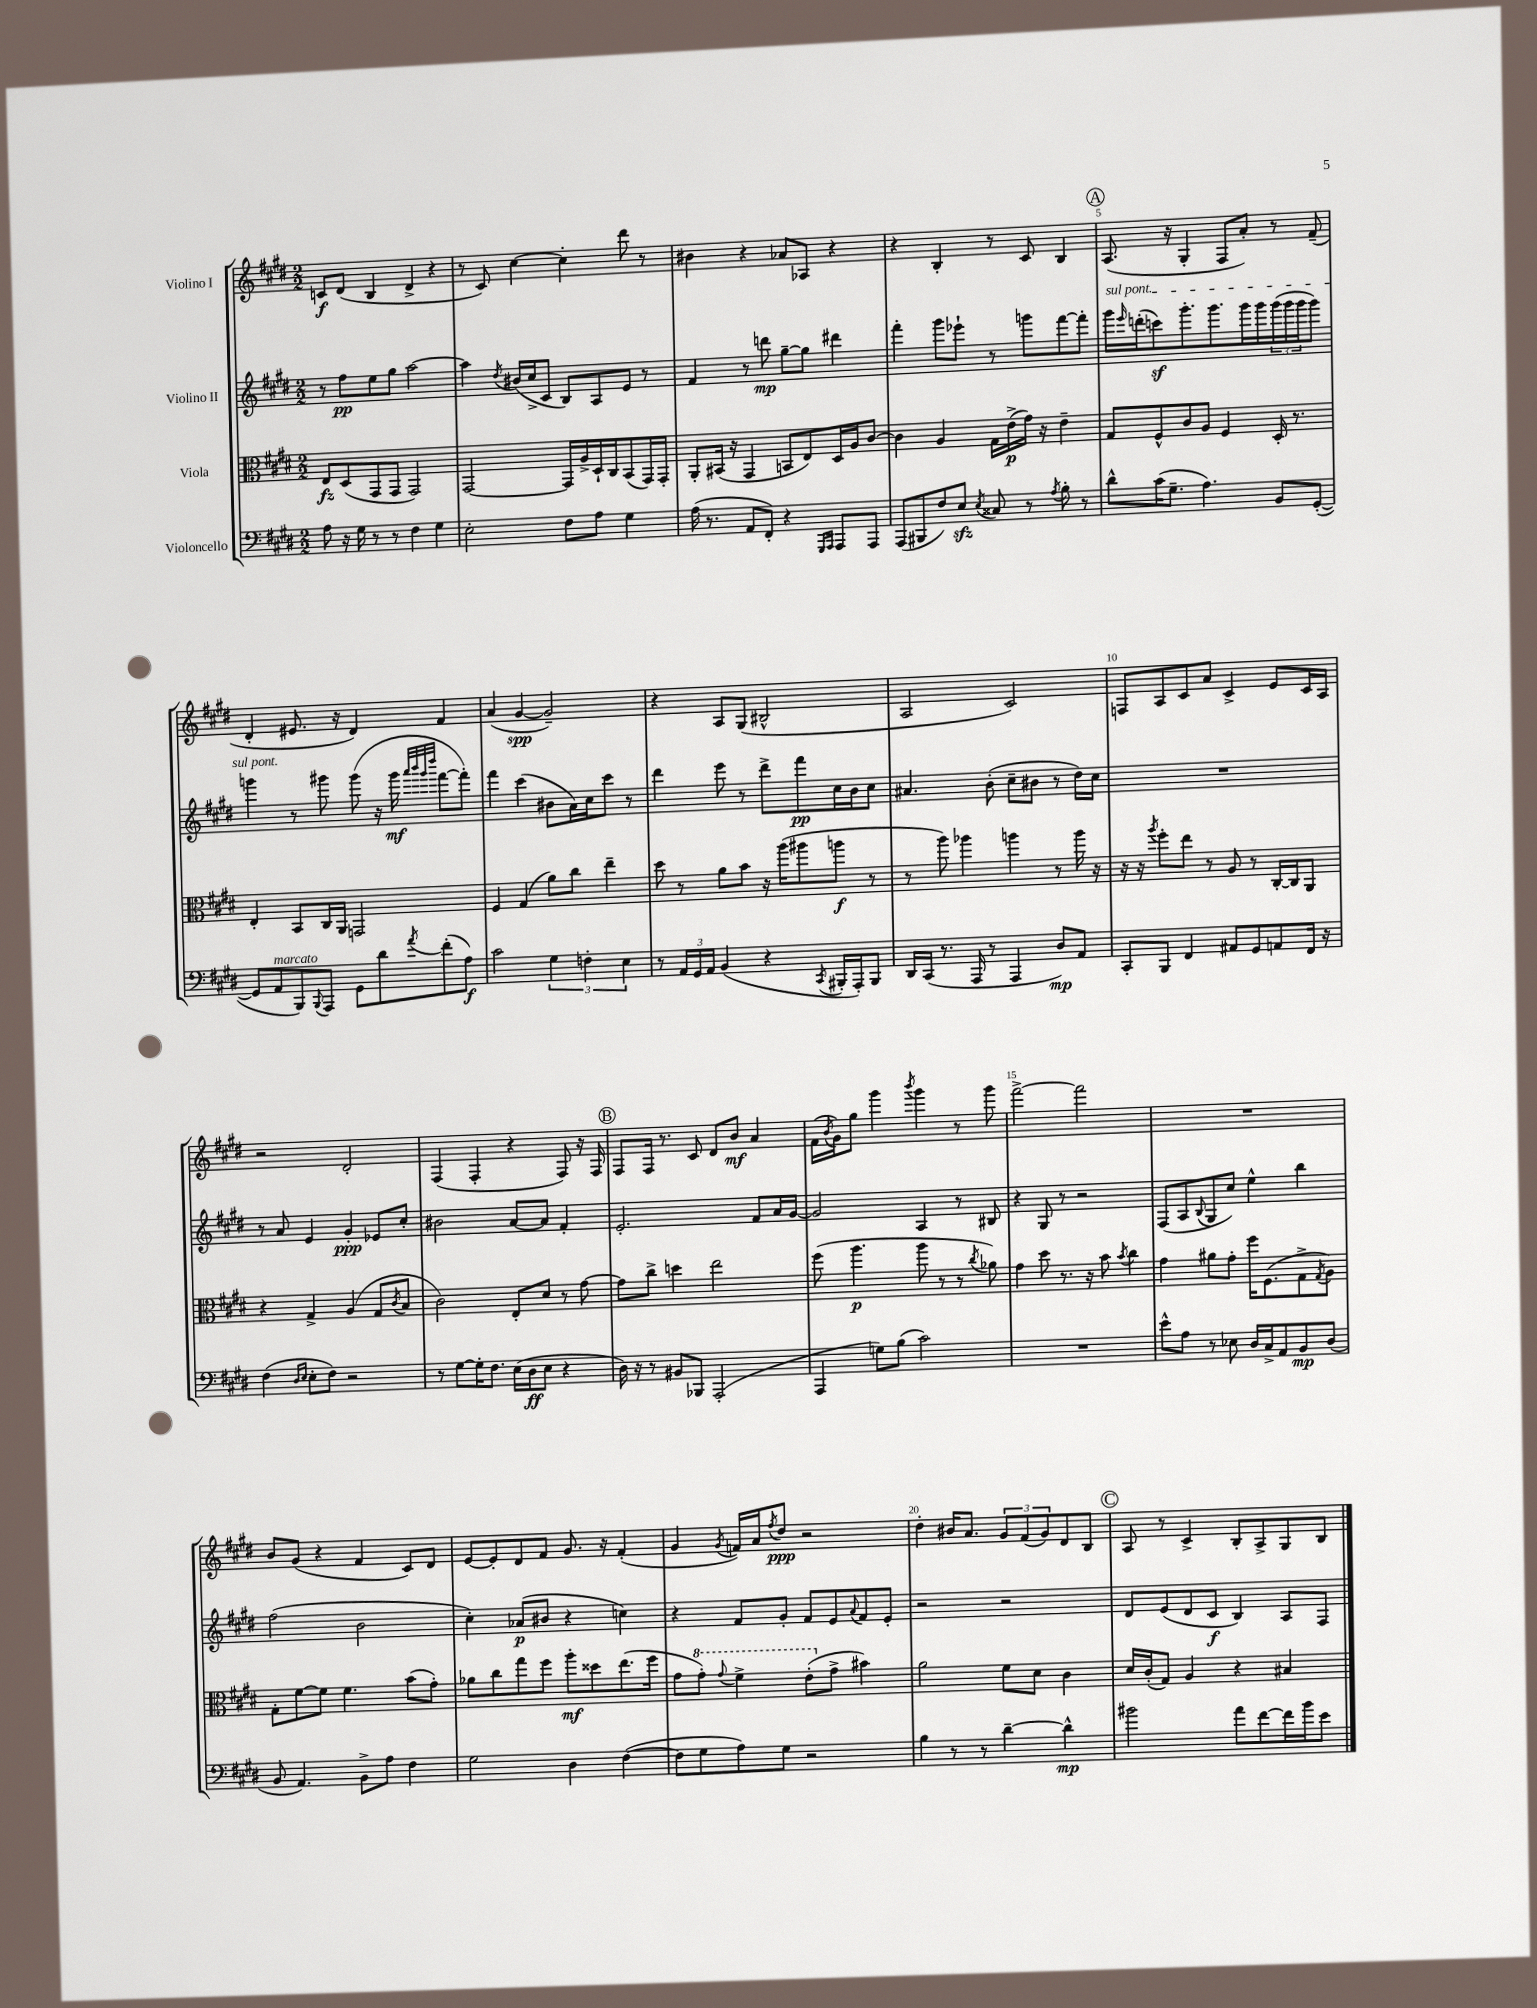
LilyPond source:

<<
\new StaffGroup <<
\new Staff = "s0" \with { instrumentName = "Violino I" } {
    \clef treble \key e \major \numericTimeSignature \time 2/2
    c'8\f dis'8( b4 dis'4-> r4 |
    r8 cis'8) cis''4~ cis''4-. dis'''8 r8 |
    bis'4 r4 aes'8 aes8 r4 |
    r4 b4-. r8 cis'8 b4 |
    \mark \markup { \circle "A" } a8.( r16 gis4-. fis8 a'8-.) r8 fis'8--( |
    dis'4-. eis'8. r16 dis'4) fis'4 |
    a'4( gis'4~\spp gis'2--) |
    r4 a8 gis8( bis2-^ |
    a2 cis'2) |
    f8 a8 cis'8 a'8 cis'4-> e'8 cis'16 a16 |
    r2 dis'2-. |
    fis4( fis4-. r4 fis8) r16 fis16 |
    \mark \markup { \circle "B" } fis8 fis16 r8. cis'8 dis'8 b'8\mf a'4 |
    fis'16( \acciaccatura { b'8 } gis'16) gis''8 gis'''4 \acciaccatura { b'''8 } gis'''4 r8 gis'''8 |
    fis'''2~-> fis'''2 |
    R1 |
    b'8 gis'8( r4 fis'4 cis'8) dis'8 |
    e'8~ e'8-. dis'8 fis'8 gis'8. r16 fis'4-.( |
    gis'4 \acciaccatura { gis'8 } f'16) a'16 \acciaccatura { fis''8 } dis''8\ppp r2 |
    dis''4-. bis'16 a'8. \tuplet 3/2 { gis'8 fis'8( gis'8) } dis'8 b8 |
    \mark \markup { \circle "C" } a8 r8 cis'4-> b8-. a8-> gis8 b8 \bar "|." |
}
\new Staff = "s1" \with { instrumentName = "Violino II" } {
    \clef treble \key e \major \numericTimeSignature \time 2/2
    r8 fis''8\pp e''8 gis''8 a''2~ |
    a''4 \acciaccatura { dis''8 } bis'16( cis''16-> cis'8 b8) a8 e'8 r8 |
    fis'4 r8 d'''8\mp gis''8~-- gis''8 dis'''4 |
    fis'''4-. gis'''8 ees'''8-! r8 g'''8 fis'''8~ fis'''8-. |
    \mark \markup { \circle "A" } \once \override TextSpanner.bound-details.left.text = \markup { \italic "sul pont." } gis'''16\startTextSpan \grace { e'''16 } d'''16-.( c'''8\sf) gis'''8.-. gis'''8. gis'''16 gis'''16 \tuplet 3/2 { gis'''16( gis'''16 gis'''16 } gis'''8) |
    g'''4\stopTextSpan r8 gis'''8 gis'''8( r16 gis'''16\mf \grace { a'''32 b'''32 gis'''32 dis''''32 } fis'''8~ fis'''8-.) |
    fis'''4 cis'''4( bis'8 a'16) cis''16 cis'''8 r8 |
    dis'''4 e'''8 r8 dis'''8-> fis'''8\pp cis''16 b'16 cis''8 |
    ais'4. b'8-.( cis''8-- bis'8 r8 dis''16) cis''16 |
    R1 |
    r8 a'8 e'4 gis'4-.\ppp ees'8 cis''8-. |
    bis'2 a'8~ a'8 fis'4-. |
    \mark \markup { \circle "B" } e'2.-. fis'8 a'16 gis'16~ |
    gis'2 a4 r8 bis8 |
    r4 gis8 r8 r2 |
    fis8( a8 \appoggiatura { b8 } gis8 cis''8) e''4-^ b''4 |
    fis''2( b'2 |
    cis''4-.) aes'8\p( bis'8 r4 c''4) |
    r4 fis'8 gis'8-. fis'8 e'8 \appoggiatura { a'8 } fis'8 e'8-. |
    r2 r2 |
    \mark \markup { \circle "C" } dis'8 e'8( dis'8 cis'8\f b4) a8 fis8 \bar "|." |
}
\new Staff = "s2" \with { instrumentName = "Viola" } {
    \clef alto \key e \major \numericTimeSignature \time 2/2
    e8\fz dis8( gis,8 gis,8 gis,2) |
    gis,2~ gis,16 a16-> dis16-! cis16 b,8( gis,16) gis,16-. |
    a,8-. bis,16( r16 gis,4 b,8 e8) dis16 a16 cis'8~ |
    cis'4 a4 gis16 e'16->\p( gis'16) r16 e'4-- |
    \mark \markup { \circle "A" } gis8 fis8-^ cis'8 a8 fis4 dis16-. r8. |
    e4-. b,8 cis16 a,16 g,2 |
    fis4 gis4( a'8) cis''8 e''4-- |
    dis''8 r8 a'8 b'8 r16 a''16( ais''8 a''8\f r8 |
    r8 a''8) aes''4 a''4 r8 a''16 r16 |
    r16 r16 \acciaccatura { a''8 } fis''8-. e''8 r8 a8 r8 cis16~-. cis16 a,8 |
    r4 gis4-> a4( gis8 \acciaccatura { cis'8 } b8 |
    cis'2) e8-. dis'8 r8 gis'8~ |
    \mark \markup { \circle "B" } gis'8 cis''8-> d''4 e''2 |
    fis''8( a''4.\p a''8 r8 r8 \acciaccatura { cis''8 } aes'8) |
    gis'4 dis''8 r8. r16 b'8 \acciaccatura { b'8 } cis''4 |
    gis'4 ais'8 gis'8-. fis''16 fis8.( gis8-> \acciaccatura { gis8 } a8) |
    gis8-. fis'8~ fis'8 fis'4. b'8( gis'8-.) |
    aes'8 cis''8 gis''8 fis''8 a''8-.\mf disis''8 e''8.( fis''16 |
    gis'8 \ottava #1 gis''8-.) \appoggiatura { gis''8 } fis''4-> e''8-.( \ottava #0 gis'8-> bis'4) |
    a'2 fis'8 dis'8 cis'4 |
    \mark \markup { \circle "C" } dis'16 cis'16-.( gis8) a4 r4 bis4 \bar "|." |
}
\new Staff = "s3" \with { instrumentName = "Violoncello" } {
    \clef bass \key e \major \numericTimeSignature \time 2/2
    a8 r16 gis16 r8 r8 fis4 gis4 |
    e2-. fis8 a8 gis4 |
    a16( r8. a,8 fis,8-.) r4 \grace { gis,,16 a,,16 } a,,8 a,,8 |
    a,,8( bis,,8 fis8) e8\sfz \acciaccatura { e8 } cisis8 r8 \acciaccatura { a8 } b8-. r8 |
    \mark \markup { \circle "A" } dis'8-^ cis'16( gis8.-- a4.) b,8 gis,8~-.( |
    gis,8 a,8^\markup { \italic "marcato" } b,,8) \appoggiatura { b,,8 } a,,8 gis,8 dis'8 \acciaccatura { a'8 } fis'8-.( a8\f) |
    cis'2 \tuplet 3/2 { gis4 f4-. e4 } |
    r8 \tuplet 3/2 { a,16 gis,16 a,16 } b,4( r4 \acciaccatura { cis,8 } bis,,16-. a,,16-.) bis,,8 |
    dis,16 cis,16( r8. a,,16 r8 a,,4 dis8\mp) a,8 |
    cis,8-. b,,8 fis,4 ais,8 gis,8 a,8 fis,16 r16 |
    fis4( \grace { dis16 e16 } e8-. fis8) r2 |
    r8 gis8~ gis16-. fis8. e16( dis16\ff e8 r4 |
    \mark \markup { \circle "B" } dis16) r16 r8 bis,8 bes,,8 a,,2-.( |
    a,,4 g8) b8( cis'2) |
    R1 |
    e'8-^ a8 r8 ees8 dis16 cis16-> a,8 b,8\mp dis8( |
    b,8 a,4.) b,8-> a8 fis4 |
    gis2 dis4 fis4~( |
    fis8 gis8 a8) gis8 r2 |
    b4 r8 r8 dis'4~-- dis'4-^\mp |
    \mark \markup { \circle "C" } bis'2 a'8 fis'8~ fis'16 bis'16 e'8 \bar "|." |
}
>>
>>
\layout { \context { \Score \override BarNumber.break-visibility = ##(#f #t #t) barNumberVisibility = #(every-nth-bar-number-visible 5) } }
